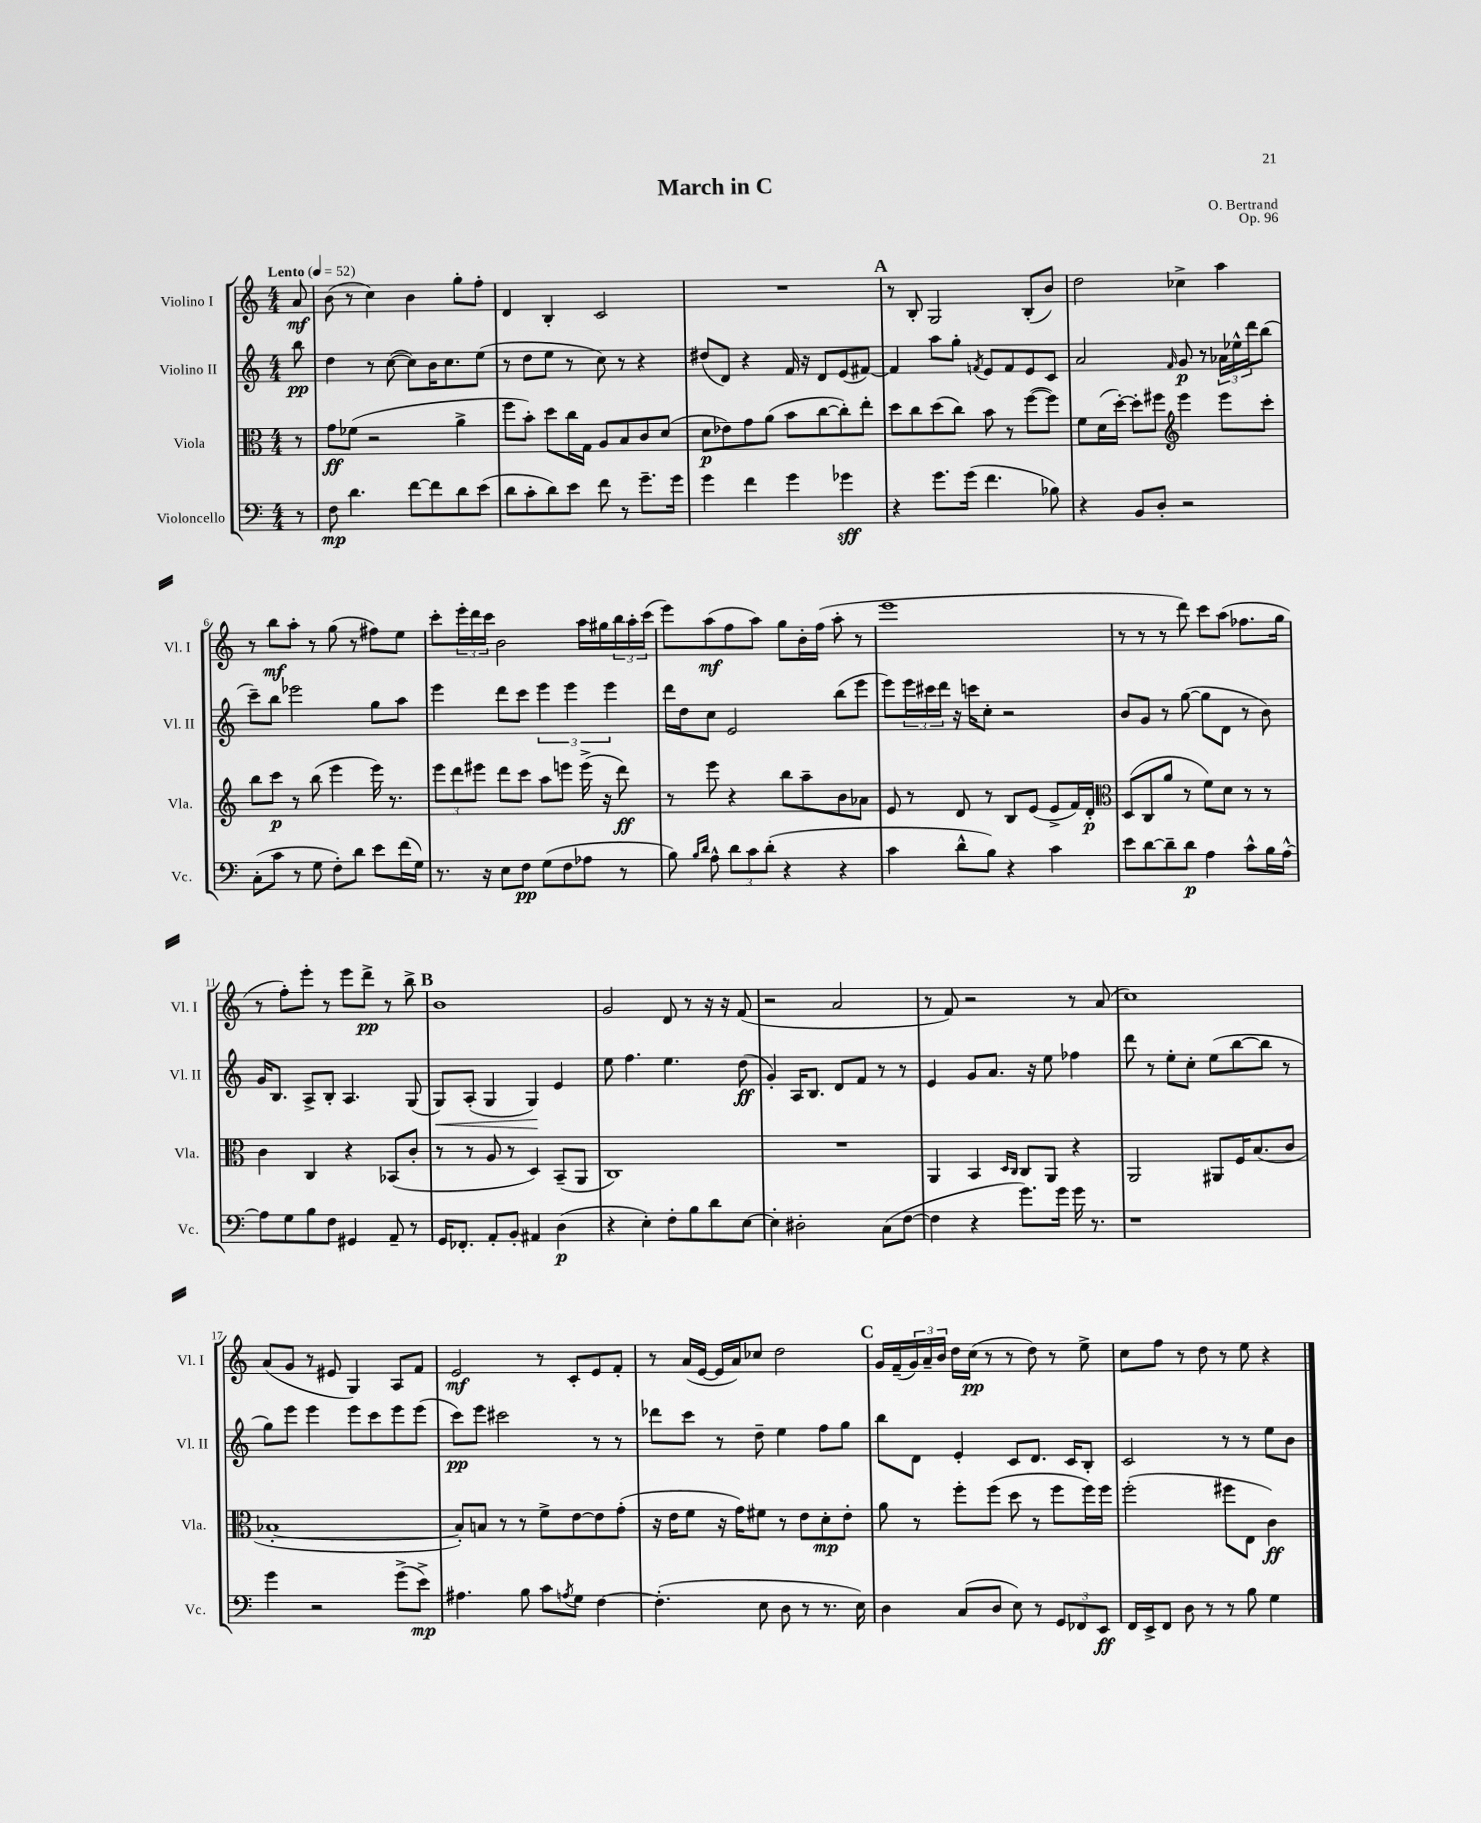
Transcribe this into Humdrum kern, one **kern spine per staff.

**kern	**dynam	**kern	**dynam	**kern	**dynam	**kern	**dynam
*part4	*part4	*part3	*part3	*part2	*part2	*part1	*part1
*staff4	*staff4	*staff3	*staff3	*staff2	*staff2	*staff1	*staff1
*I"Violoncello	*	*I"Viola	*	*I"Violino II	*	*I"Violino I	*
*I'Vc.	*	*I'Vla.	*	*I'Vl. II	*	*I'Vl. I	*
*clefF4	*	*clefC3	*	*clefG2	*	*clefG2	*
*k[]	*	*k[]	*	*k[]	*	*k[]	*
*M4/4	*	*M4/4	*	*M4/4	*	*M4/4	*
*MM52	*	*MM52	*	*MM52	*	*MM52	*
=	=	=	=	=	=	=	=
!	!	!	!	!	!	!LO:TX:a:B:t=Lento	!
8r	.	8r	.	8bb\	pp	8a/	mf
=1	=1	=1	=1	=1	=1	=1	=1
8F\	mp	8g\L	ff	4dd\	.	(8b\	.
4.d\	.	(8f-X\J	.	.	.	8r	.
.	.	2r	.	8r	.	4cc\)	.
.	.	.	.	([8cc\	.	.	.
[8f\L	.	.	.	8cc\L])	.	4b\	.
8f\]	.	.	.	16b\K	.	.	.
.	.	.	.	8.cc\	.	.	.
8d\	.	4a^\	.	.	.	8gg'\L	.
(8e\J	.	.	.	(8ee\J	.	8ff'\J	.
=2	=2	=2	=2	=2	=2	=2	=2
8d\L	.	8ff\L	.	8r	.	4d/	.
8c'\	.	8b'\J)	.	8dd\L	.	.	.
8d\)	.	8dd\L	.	8ee\J	.	4B'/	.
8e\J	.	16cc\L	.	8r	.	.	.
.	.	16G\JJ	.	.	.	.	.
8f\	.	8A/L	.	8cc\)	.	2c/	.
8r	.	8B/	.	8r	.	.	.
8.g~\L	.	8c/	.	4r	.	.	.
.	.	(8d/J	.	.	.	.	.
16g\Jk	.	.	.	.	.	.	.
=3	=3	=3	=3	=3	=3	=3	=3
4g\	.	8d\L	p	(8dd#X/L	.	1r	.
.	.	8e-X\)	.	8d/J)	.	.	.
4f\	.	8g\	.	4r	.	.	.
.	.	(8a\J	.	.	.	.	.
4g\	.	8b\L	.	16f/	.	.	.
.	.	.	.	16r	.	.	.
.	.	[8cc\	.	8d/L	.	.	.
4g-X\	sff	8cc'\])	.	(8e/	.	.	.
.	.	8ee'\J	.	[8f#X/J)	.	.	.
!!LO:REH:place=s1:t=A
=4	=4	=4	=4	=4	=4	=4	=4
4r	.	8dd\L	.	4f#/]	.	8r	.
.	.	8cc\	.	.	.	8B'/	.
8.g\L	.	(8dd\	.	8aa\L	.	2G/	.
.	.	8cc\J)	.	8gg'\J	.	.	.
(16g\Jk	.	.	.	.	.	.	.
.	.	.	.	8qfn/	.	.	.
4.f\	.	8b\	.	8e/L	.	.	.
.	.	8r	.	8f/	.	.	.
.	.	([8ff\L	.	8e/	.	(8B'/L	.
8B-X\)	.	8ff\J])	.	8c/J	.	8b/J)	.
=5	=5	=5	=5	=5	=5	=5	=5
4r	.	8f\L	.	2a/	.	2dd\	.
.	.	(16d\L	.	.	.	.	.
.	.	[16dd'\JJ)	.	.	.	.	.
8BB/L	.	8dd'\L]	.	.	.	.	.
8D'/J	.	8ff#X\J	.	.	.	.	.
*	*	*clefG2	*	*	*	*	*
.	.	.	.	16qqf/	.	.	.
2r	.	4eee\	.	8g/	p	4cc-X^\	.
.	.	.	.	8r	.	.	.
.	.	8eee\L	.	24a-X\LL	.	4aa\	.
.	.	.	.	24ee-X^^\	.	.	.
.	.	.	.	24ddd\J	.	.	.
.	.	8ccc'\J	.	(8bb\J	.	.	.
!!LO:LB:g=z
=6	=6	=6	=6	=6	=6	=6	=6
(8C'\L	.	8bb\L	.	8ccc~\L)	.	8r	.
8c\J	.	8ccc\J	p	8bb\J	.	8bb\L	mf
8r	.	8r	.	2eee-X\	.	8aa'\J	.
8G\	.	(8bb\	.	.	.	8r	.
8F'\L)	.	4eee\	.	.	.	(8gg\	.
8d\J	.	.	.	.	.	8r	.
8e\L	.	16eee\)	.	8gg\L	.	8ff#X\L)	.
.	.	8.r	.	.	.	.	.
(16f\L	.	.	.	8aa\J	.	8ee\J	.
16G\JJ)	.	.	.	.	.	.	.
=7	=7	=7	=7	=7	=7	=7	=7
8.r	.	12eee\L	.	4eee\	.	8ccc'\L	.
.	.	12ddd\	.	.	.	.	.
.	.	.	.	.	.	24eee'\L	.
.	.	12eee#X\J	.	.	.	24ddd\	.
16r	.	.	.	.	.	.	.
.	.	.	.	.	.	24ccc\JJ	.
8E\L	.	8ddd\L	.	8ddd\L	.	2b\	.
8F\J	pp	8ccc\J	.	8ccc\J	.	.	.
(8G\L	.	8aa\L	.	6eee\	.	.	.
8F\	.	8eeen\J	.	.	.	.	.
.	.	.	.	6eee\	.	.	.
8A-X\J	.	(16eee^\	.	.	.	16aa\LL	.
.	.	16r	.	.	.	16gg#X\	.
.	.	.	.	6eee\	.	.	.
8r	.	8ddd\)	ff	.	.	24bb\	.
.	.	.	.	.	.	24aa'\	.
.	.	.	.	.	.	(24ccc\JJ	.
=8	=8	=8	=8	=8	=8	=8	=8
8B\)	.	8r	.	16ddd\LL	.	8eee\L)	.
.	.	.	.	16dd\J	.	.	.
16qqB/LL	.	.	.	.	.	.	.
16qqd/JJ	.	.	.	.	.	.	.
8A^^\	.	8eee\	.	8cc\J	.	(8aa\	mf
12d\L	.	4r	.	2e/	.	8ff\	.
12c\	.	.	.	.	.	.	.
.	.	.	.	.	.	8aa\J)	.
(12d'\J	.	.	.	.	.	.	.
4r	.	8bb\L	.	.	.	8gg\L	.
.	.	8aa~\	.	.	.	16b'\L	.
.	.	.	.	.	.	(16ff\JJ	.
4r	.	8b\	.	(8bb\L	.	8aa'\	.
.	.	8a-X\J	.	8eee\J	.	8r	.
=9	=9	=9	=9	=9	=9	=9	=9
4c\	.	8e/	.	8eee\L)	.	1eee	.
.	.	8r	.	24eee\L	.	.	.
.	.	.	.	24ccc#X\	.	.	.
.	.	.	.	24ddd\JJ	.	.	.
8d^^\L	.	8d/	.	16r	.	.	.
.	.	.	.	16cccn\KL	.	.	.
8B\J)	.	8r	.	8cc'\J	.	.	.
4r	.	8B/L	.	2r	.	.	.
.	.	(8e/J	.	.	.	.	.
4c\	.	8e^/L	.	.	.	.	.
.	.	16f/L)	.	.	.	.	.
.	.	16d'/JJ	p	.	.	.	.
=10	=10	=10	=10	=10	=10	=10	=10
*	*	*clefC3	*	*	*	*	*
8e\L	.	(8D/L	.	8b/L	.	8r	.
[8d\	.	8C/	.	8g/J	.	8r	.
8d~\]	.	8a/J	.	8r	.	8r	.
8d\J	p	8r	.	([8gg\	.	8ddd\)	.
4A\	.	8f\L)	.	8gg\L]	.	8ccc\L	.
.	.	8d\J	.	8d\J	.	(8aa\J	.
8c^^\L	.	8r	.	8r	.	8.ff-X\L	.
16B\L	.	8r	.	8b\)	.	.	.
[16A^^\JJ	.	.	.	.	.	16gg\Jk	.
!!LO:LB:g=z
=11	=11	=11	=11	=11	=11	=11	=11
8A\L]	.	4c\	.	16g/KL	.	8r	.
.	.	.	.	8.B/J	.	.	.
8G\	.	.	.	.	.	8ff'\L)	.
8B\	.	4C/	.	8A^/L	.	8eee'\J	.
8F\J	.	.	.	8B'/J	.	8r	.
4GG#X/	.	4r	.	4.A/	.	8eee\L	.
.	.	.	.	.	.	8ddd^\J	pp
8AA~/	.	(8BB-X/L	.	.	.	8r	.
8r	.	8c'/J	.	(8G/	.	8bb^\	.
!!LO:REH:place=s1:t=B
=12	=12	=12	=12	=12	=12	=12	=12
!	!	!	!	!	!LO:HP:b	!	!
16GG/KL	.	8r	.	8G/L)	<	1b	.
8.FF-X'/J	.	.	.	.	.	.	.
.	.	8r	.	(8A'/J	.	.	.
8AA'/L	.	8A/	.	4G/	.	.	.
8BB'/J	.	8r	.	.	.	.	.
4AA#X/	.	4D/)	.	4G/)	.	.	.
(4D\	p	(8BB~/L	.	4e/	[	.	.
.	.	8AA/J	.	.	.	.	.
=13	=13	=13	=13	=13	=13	=13	=13
4r	.	1C)	.	8ee\	.	2g/	.
.	.	.	.	4.ff\	.	.	.
4E'\)	.	.	.	.	.	.	.
8F'\L	.	.	.	4.ee\	.	8d/	.
8B\	.	.	.	.	.	8r	.
8d\	.	.	.	.	.	16r	.
.	.	.	.	.	.	16r	.
[8E\J	.	.	.	(8dd\	ff	(8f/	.
=14	=14	=14	=14	=14	=14	=14	=14
4E'\]	.	1r	.	4g'/)	.	2r	.
2D#X'\	.	.	.	16A/KL	.	.	.
.	.	.	.	8.B/J	.	.	.
.	.	.	.	8d/L	.	2a/	.
.	.	.	.	8f/J	.	.	.
(8C\L	.	.	.	8r	.	.	.
[8F\J	.	.	.	8r	.	.	.
=15	=15	=15	=15	=15	=15	=15	=15
4F\]	.	4AA/	.	4e/	.	8r	.
.	.	.	.	.	.	8f/)	.
4r	.	4BB/	.	8g/L	.	2r	.
.	.	.	.	8.a/J	.	.	.
.	.	16qqD/LL	.	.	.	.	.
.	.	16qqC/JJ	.	.	.	.	.
8.g\L)	.	8C/L	.	.	.	.	.
.	.	.	.	16r	.	.	.
.	.	8AA/J	.	8ee\	.	.	.
16g\Jk	.	.	.	.	.	.	.
16g\	.	4r	.	4ff-X\	.	8r	.
8.r	.	.	.	.	.	.	.
.	.	.	.	.	.	(8a/	.
=16	=16	=16	=16	=16	=16	=16	=16
1r	.	2AA/	.	8ddd\	.	1cc)	.
.	.	.	.	8r	.	.	.
.	.	.	.	8ee'\L	.	.	.
.	.	.	.	8cc'\J	.	.	.
.	.	8AA#X/L	.	(8ee\L	.	.	.
.	.	16F/K	.	[8bb\	.	.	.
.	.	(8.B/	.	.	.	.	.
.	.	.	.	8bb\J]	.	.	.
.	.	8c/J	.	8r	.	.	.
!!LO:LB:g=z
=17	=17	=17	=17	=17	=17	=17	=17
4g\	.	[1B-X'	.	8gg\L)	.	(8a/L	.
.	.	.	.	8eee\J	.	8g/J	.
2r	.	.	.	4eee\	.	8r	.
.	.	.	.	.	.	8e#X/	.
.	.	.	.	8eee\L	.	4G/)	.
.	.	.	.	8ccc\	.	.	.
(8g^\L	.	.	.	8eee\	.	8A/L	.
8e^\J)	mp	.	.	(8eee\J	.	8f/J	.
=18	=18	=18	=18	=18	=18	=18	=18
4.A#X\	.	8B-'/L])	.	8ccc\L)	pp	2e/	mf
.	.	8Bn/J	.	8eee\J	.	.	.
.	.	8r	.	2ccc#X\	.	.	.
8B\	.	8r	.	.	.	.	.
8c\L	.	8f^\L	.	.	.	8r	.
8qAn/	.	.	.	.	.	.	.
8G\J	.	[8e\	.	.	.	8c'/L	.
[4F\	.	8e\]	.	8r	.	8e/	.
.	.	(8g'\J	.	8r	.	8f'/J	.
=19	=19	=19	=19	=19	=19	=19	=19
(4.F'\]	.	16r	.	8ddd-X\L	.	8r	.
.	.	16e\KL	.	.	.	.	.
.	.	8f\J	.	8ccc\J	.	(16a/LL	.
.	.	.	.	.	.	[16e/JJ	.
.	.	16r	.	8r	.	16e/LL]	.
.	.	16g\KL)	.	.	.	16a/J)	.
8E\	.	8f#X\J	.	8dd~\	.	8cc-X/J	.
8D\	.	8r	.	4ee\	.	2dd\	.
8r	.	8e\L	.	.	.	.	.
8.r	.	8d'\	mp	8ff\L	.	.	.
.	.	8e'\J	.	8gg\J	.	.	.
16E\)	.	.	.	.	.	.	.
!!LO:REH:place=s1:t=C
=20	=20	=20	=20	=20	=20	=20	=20
4D\	.	8a\	.	8bb\L	.	16g/LL	.
.	.	.	.	.	.	(16f~/	.
.	.	8r	.	8d\J	.	24g/)	.
.	.	.	.	.	.	24a~/	.
.	.	.	.	.	.	24b/JJ	.
(8C/L	.	8ff'\L	.	4e'/	.	16dd\LL	.
.	.	.	.	.	.	(16cc\JJ	pp
8D/J	.	(8ff\J	.	.	.	8r	.
8E\)	.	8dd\	.	8c/L	.	8r	.
8r	.	8r	.	8.d/J	.	8dd\)	.
12GG/L	.	8ff\L	.	.	.	8r	.
.	.	.	.	16c/KL	.	.	.
12FF-X/	.	.	.	.	.	.	.
.	.	16ff\L)	.	8B'/J	.	8ee^\	.
12EE/J	ff	.	.	.	.	.	.
.	.	16ff\JJ	.	.	.	.	.
=21	=21	=21	=21	=21	=21	=21	=21
16FF/LL	.	(2ff'\	.	2c/	.	8cc\L	.
16EE^/J	.	.	.	.	.	.	.
8FF/J	.	.	.	.	.	8ff\J	.
8D\	.	.	.	.	.	8r	.
8r	.	.	.	.	.	8dd\	.
8r	.	8ff#X\L	.	8r	.	8r	.
8B\	.	8E\J	.	8r	.	8ee\	.
4G\	.	4c\)	ff	8ee\L	.	4r	.
.	.	.	.	8b\J	.	.	.
==	==	==	==	==	==	==	==
*-	*-	*-	*-	*-	*-	*-	*-
